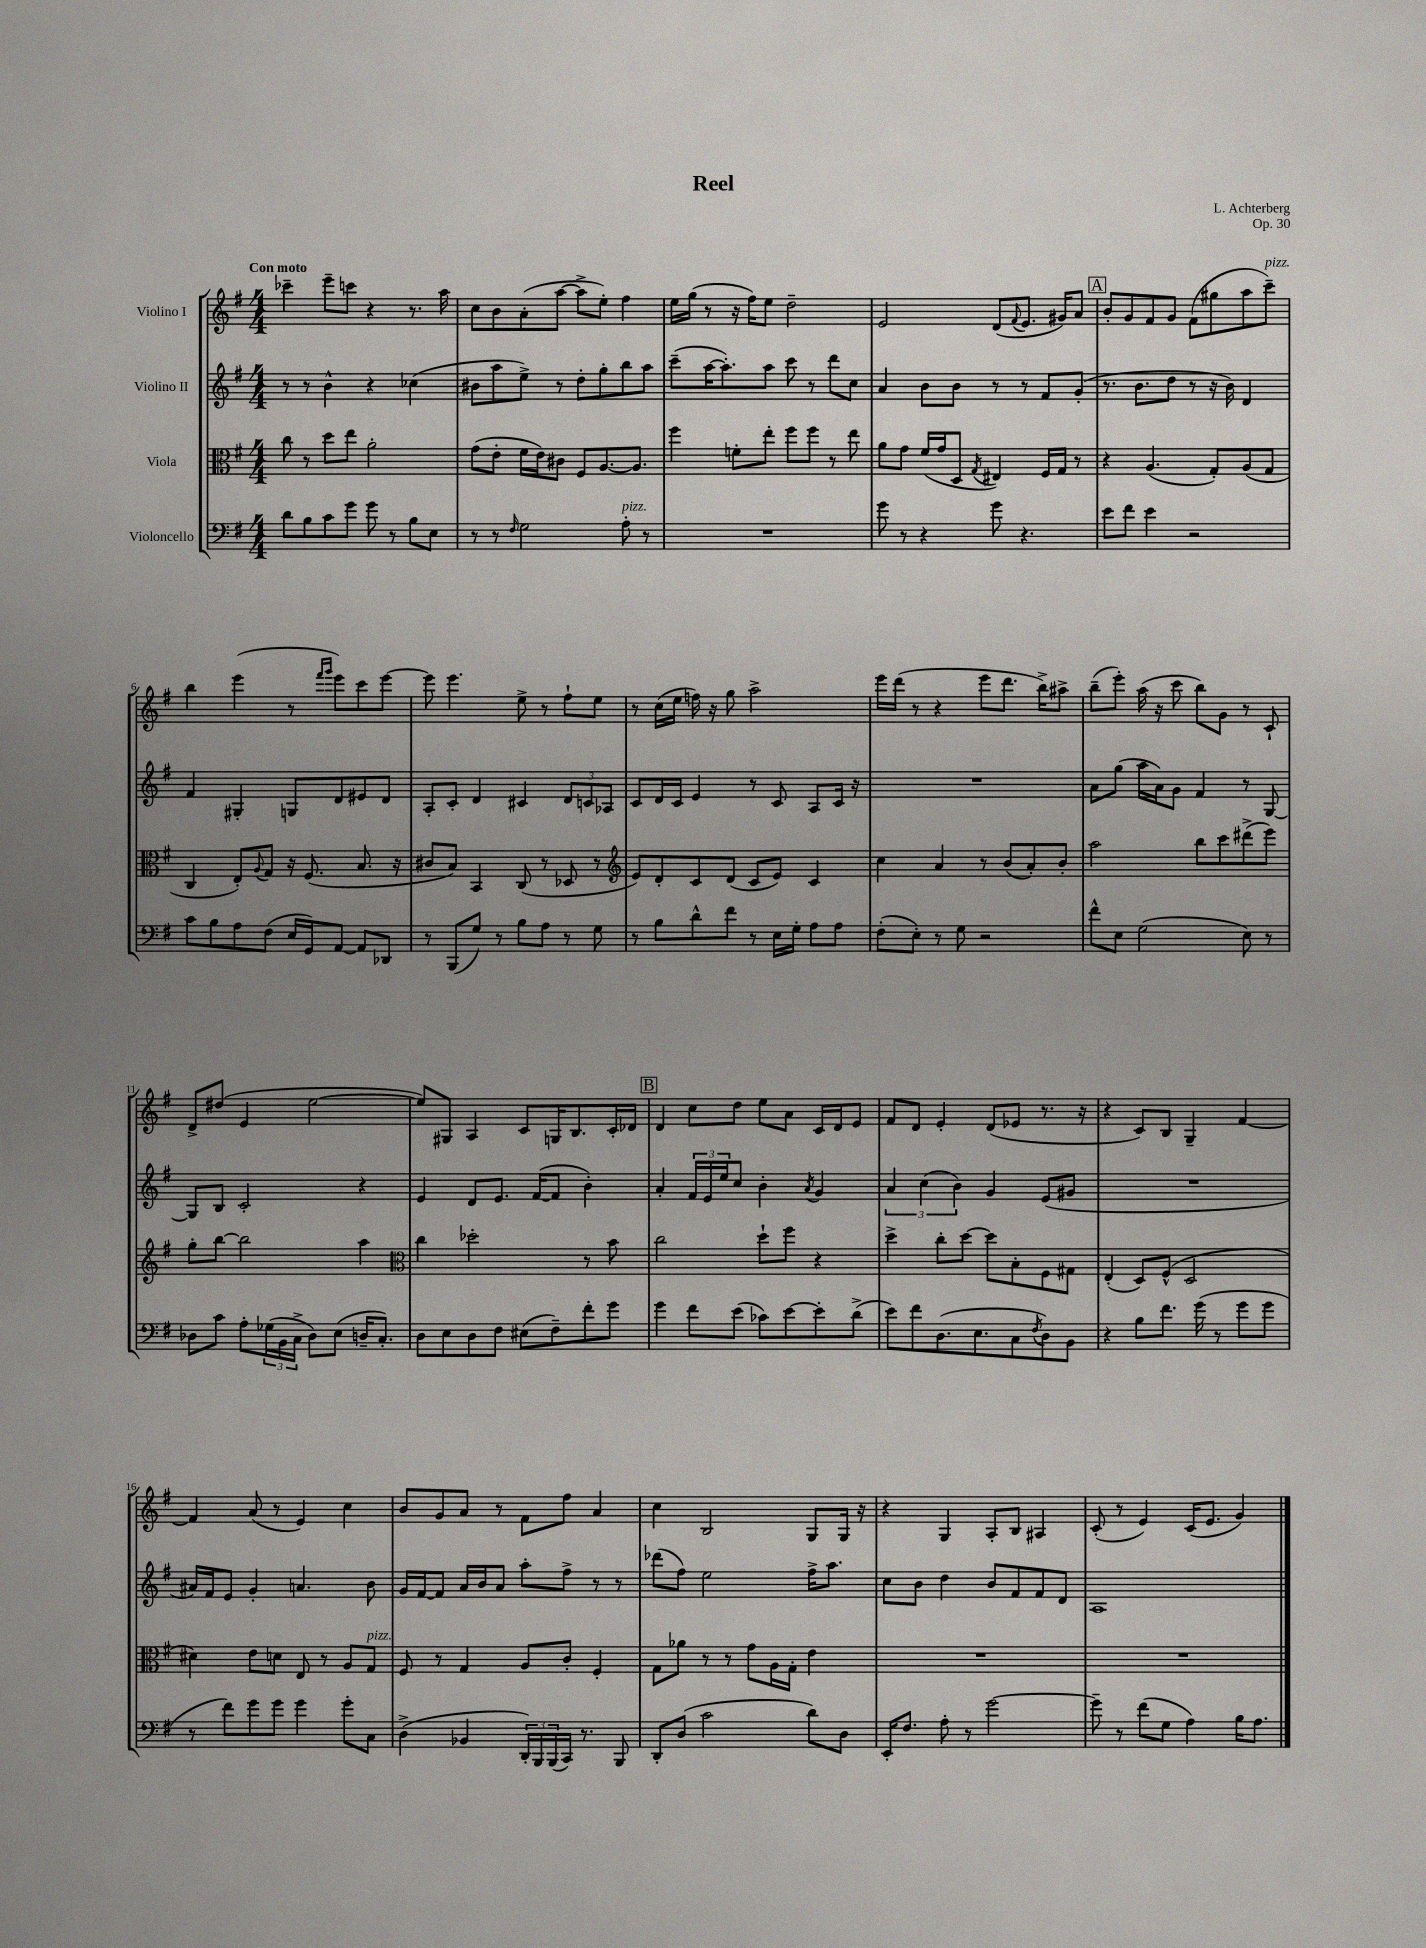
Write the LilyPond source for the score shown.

\header { title = "Reel" composer = "L. Achterberg" opus = "Op. 30" }
<<
\new StaffGroup <<
\new Staff = "s0" \with { instrumentName = "Violino I" } {
    \clef treble \key g \major \numericTimeSignature \time 4/4 \tempo "Con moto"
    ces'''4-- e'''8-- c'''8 r4 r8. a''16 |
    c''8 b'8 a'8-.( a''8~ a''8-> e''8-.) fis''4 |
    e''16 g''16( r8 r16 fis''16) e''8 d''2-- |
    e'2 d'8( \appoggiatura { fis'8 } e'8. gis'16) a'8 |
    \mark \markup { \box "A" } b'8-. g'8 fis'8 g'8 fis'8( gis''8 a''8 c'''8--^\markup { \italic "pizz." }) |
    b''4 e'''4( r8 \grace { fis'''16 g'''16 } e'''8) c'''8 e'''8~ |
    e'''8 e'''4. e''8-> r8 fis''8-! e''8 |
    r8 c''16( e''16 f''16) r16 g''8 a''2-> |
    e'''16 d'''16( r8 r4 e'''8 d'''8. b''16->) ais''8-> |
    b''8--( e'''8-.) a''16( r16 c'''8 b''8) g'8 r8 c'8-! |
    d'8-> dis''8( e'4 e''2~ |
    e''8) gis8 a4 c'8 g16 b8. c'16-. des'16 |
    \mark \markup { \box "B" } d'4 c''8 d''8 e''8 a'8 c'16 d'16 e'8 |
    fis'8 d'8 e'4-. d'8( ees'8 r8. r16 |
    r4 c'8) b8 g4-- fis'4~ |
    fis'4 a'8( r8 e'4) c''4 |
    b'8 g'8 a'8 r8 fis'8 fis''8 a'4 |
    c''4 b2 g8 g16 r16 |
    r4 g4 a8-. b8 ais4 |
    c'8-.( r8 e'4) c'16( e'8. g'4) \bar "|." |
}
\new Staff = "s1" \with { instrumentName = "Violino II" } {
    \clef treble \key g \major \numericTimeSignature \time 4/4
    r8 r8 b'4-^ r4 ces''4( |
    bis'8 a''8 e''8->) r8 d''8-. g''8-. b''8 a''8 |
    c'''8--( a''16~ a''8.-.) a''8 c'''8 r8 d'''8 c''8 |
    a'4 b'8 b'8 r8 r8 fis'8 g'8-.( |
    \mark \markup { \box "A" } r8. b'8. d''8 r8 r16 b'16) d'4 |
    fis'4 gis4-. g8 d'8 eis'8 d'8 |
    a8-. c'8-. d'4 cis'4 \tuplet 3/2 { d'8 c'8 aes8 } |
    c'8 d'16 c'16 e'4 r8 c'8 a8 c'16 r16 |
    R1 |
    a'8 g''8( a''16 a'16) g'8 fis'4 r8 g8~ |
    g8 b8 c'2-. r4 |
    e'4 d'8 e'8. fis'16~( fis'8 b'4-.) |
    \mark \markup { \box "B" } a'4-. \tuplet 3/2 { fis'16 e'16 e''16 } c''8 b'4-. \acciaccatura { a'8 } g'4 |
    \tuplet 3/2 { a'4 c''4( b'4) } g'4 e'8( gis'8 |
    R1 |
    ais'16) fis'16 e'8 g'4-. a'4. b'8 |
    g'16 fis'16~ fis'8 a'16 b'16 a'8 a''8-. fis''8-> r8 r8 |
    des'''8( fis''8) e''2 fis''16-> a''8. |
    c''8 b'8 d''4 b'8 fis'8 fis'8 d'8 |
    a1 \bar "|." |
}
\new Staff = "s2" \with { instrumentName = "Viola" } {
    \clef alto \key g \major \numericTimeSignature \time 4/4
    c''8 r8 d''8 e''8 a'2-. |
    g'8( e'8-. fis'16 e'16) cis'8 fis8 a8.~ a8. |
    fis''4 f'8-. e''8-. fis''8 fis''8 r8 e''8 |
    a'8 g'8 fis'16( g'16 d8 \acciaccatura { g8 } eis4) fis16 g16 r8 |
    \mark \markup { \box "A" } r4 a4.( g8-.) a8( g8 |
    c4 e8-.) \appoggiatura { a8 } g8 r16 fis8.( b8. r16 |
    cis'8 b8) b,4 c8( r8 des8 r8 |
    \clef treble e'8) d'8-. c'8 d'8( c'8 e'8) c'4 |
    c''4 a'4 r8 b'8( a'8-.) b'8-. |
    a''2 b''8 c'''8 dis'''8->( e'''8) |
    g''8-. b''8~ b''2 a''4 |
    \clef alto c''4 des''2-. r8 b'8 |
    \mark \markup { \box "B" } c''2 d''8-! fis''8 r4 |
    d''4-> c''8-. d''8~ d''8 b8-. fis8 gis8 |
    e4-.( d8) fis8-^( d2 |
    dis'4) e'8 d'8 e8 r8 a8 g8^\markup { \italic "pizz." } |
    fis8 r8 g4 a8 c'8-. fis4-. |
    g8 aes'8 r8 r8 g'8 a16 g16-. e'4 |
    R1 |
    R1 \bar "|." |
}
\new Staff = "s3" \with { instrumentName = "Violoncello" } {
    \clef bass \key g \major \numericTimeSignature \time 4/4
    d'8 b8 c'8 g'8 g'8 r8 b8 e8 |
    r8 r8 \grace { fis16 } g2 a8-.^\markup { \italic "pizz." } r8 |
    R1 |
    g'8 r8 r4 g'8 r4. |
    \mark \markup { \box "A" } e'8 fis'8 e'4 r2 |
    c'8 b8 a8 fis8( e16 g,16) a,8~ a,8 des,8 |
    r8 b,,8( g8) r8 b8 a8 r8 g8 |
    r8 b8 d'8-^ fis'8 r8 e16 g16-. a8 a8 |
    fis8-.( e8-.) r8 g8 r2 |
    fis'8-^ e8 g2( e8) r8 |
    des8 c'8 a8-. \tuplet 3/2 { ges16( b,16 c16-> } des8) e8( d16-- c8.-.) |
    d8 e8 d8 fis8 eis8( fis8--) fis'8-. g'8 |
    \mark \markup { \box "B" } g'4 fis'8 e'8( ces'8) e'8~ e'8-. d'8->( |
    e'8) fis'8 d8.( e8. c8 \acciaccatura { fis8 } d8) b,8 |
    r4 b8 fis'8. g'16( r8 g'8 g'8 |
    r8 fis'8) g'8 g'8 g'4 g'8-. c8 |
    d4->( bes,4 \tuplet 3/2 { d,16-.) b,,16 b,,16( } c,16) r8. b,,8 |
    d,8-. d8( c'2 d'8) d8 |
    e,16-. fis8. a8-. r8 g'2~ |
    g'8-- r8 fis'8( g8 a4) b16 a8. \bar "|." |
}
>>
>>
